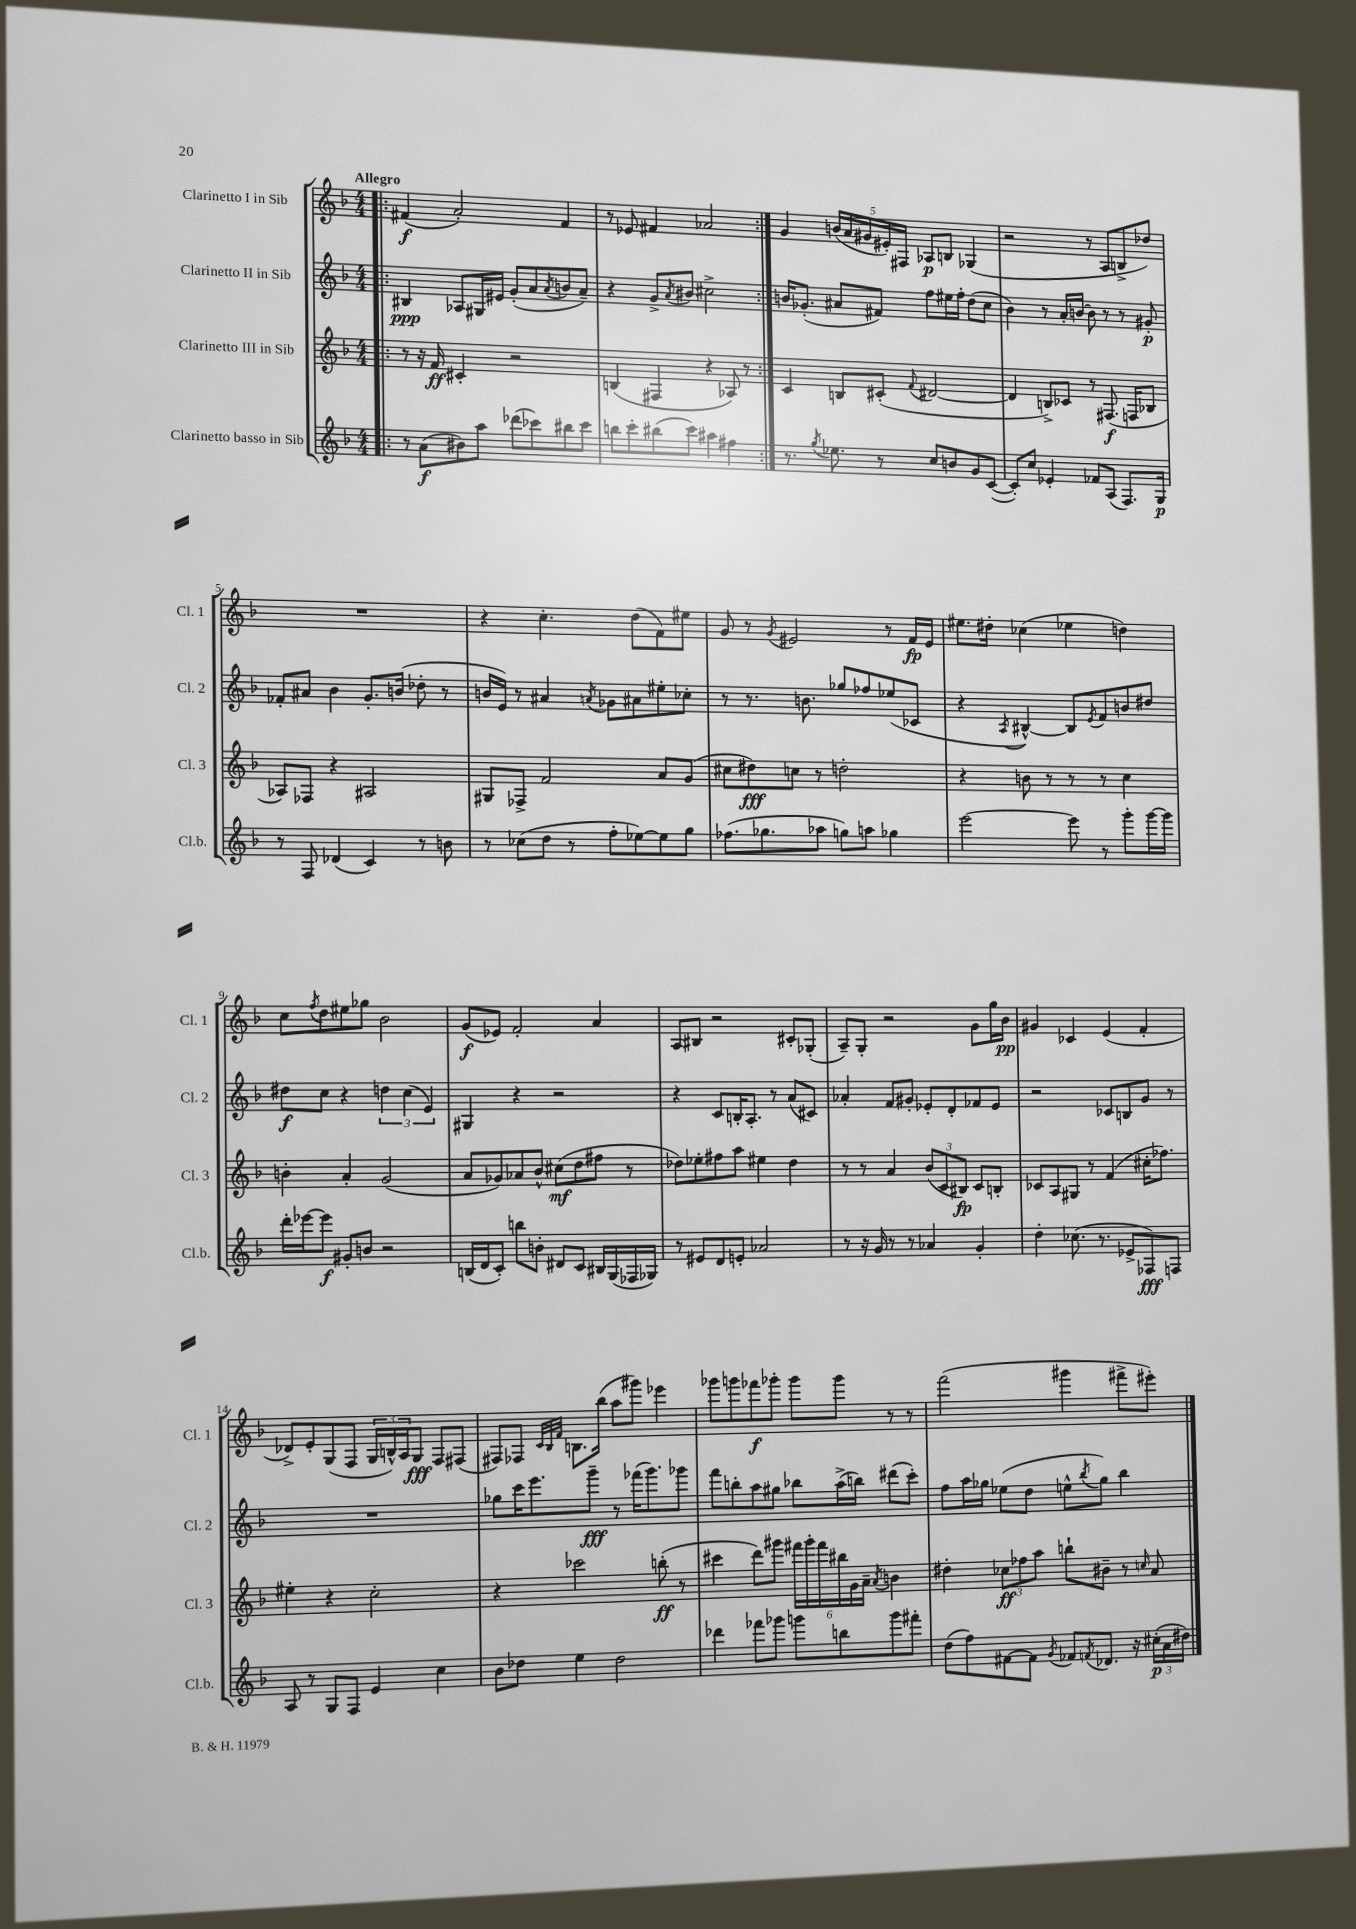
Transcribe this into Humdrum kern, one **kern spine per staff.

**kern	**kern	**kern	**kern
*staff4	*staff3	*staff2	*staff1
*clefG2	*clefG2	*clefG2	*clefG2
*k[b-]	*k[b-]	*k[b-]	*k[b-]
*M4/4	*M4/4	*M4/4	*M4/4
=!|:	=!|:	=!|:	=!|:
8r	8r	4B#	(4f#
(8a	16r	.	.
.	16f	.	.
8b#)	4c#'	8A-	2a')
8aa	.	16G#	.
.	.	16e#	.
(8ddd-	2r	(8g'	.
8ccc-)	.	8a	.
.	.	8qa	.
8bb#	.	8b	4f#
8ccc-	.	8a~)	.
=	=	=	=
8bb	(4B	4r	8r
8ccc'	.	.	8e-
(8bb#	4F#	8g^	4f#
.	.	8qa	.
8ccc)	.	8b#	.
4aa#	4r	2cc#^	2a-
4ff#	8A-)	.	.
.	8r	.	.
=:|!	=:|!	=:|!	=:|!
8.r	4c	16b	4g
.	.	(8.g-'	.
8qgg	.	.	.
8.ee-	.	.	.
.	8B	8a#	(20b
.	.	.	20a
.	.	.	20g#
8r	(8c#'	8f#)	.
.	.	.	20e#')
.	.	.	20F#
.	8qqf	.	.
8cc	[2d#	8ff	8A-
8b	.	16ee#	8B
.	.	16ff'	.
8g	.	(8dd	(4G-
([8c	.	8cc	.
=	=	=	=
8c'])	4d#]	4b-)	2r
8cc	.	.	.
4e-'	8B^)	8r	.
.	8c-	16a'	.
.	.	[16b	.
8f-	8r	8b]	8r
(8A	(8.F#	8r	8A
8.F)	.	8r	8B^
.	16F	.	.
.	8B-	8g#'	8dd-)
16G	.	.	.
=	=	=	=
8r	8A-)	8f-'	1r
8F	8F-	8a#	.
(4d-	4r	4b-	.
4c)	2A#	8.g'	.
.	.	(16b	.
8r	.	8dd-'	.
8b	.	8r	.
=	=	=	=
8r	8G#	16b	4r
.	.	16e)	.
(8cc-	8F-^	8r	.
8dd	2f	4a#	4.cc'
8r	.	.	.
.	.	8qa	.
8ff'	.	8g-	.
[8ee-)	.	8a#	(8dd
8ee-]	8a	8ee#'	8f)
8gg	(8g	8cc-'	8ee#
=	=	=	=
(8.ff-	8cc#	8r	8g
.	8dd#)	8.r	8r
8.gg-	.	.	.
.	.	.	8qg
.	8cc	.	2e#
.	.	8.b	.
8aa-	8r	.	.
8gg)	2dd'	8gg-	.
8aa	.	8ff-	.
4gg-	.	(8ee-	8r
.	.	8c-	16f
.	.	.	16e#
=	=	=	=
[2eee	4r	4r	8.ee#
.	.	.	16dd#'
.	.	8qA	.
.	8b	[4B#^^)	(4cc-
.	8r	.	.
8eee]	8r	8B#]	4ee-
.	.	8qe	.
8r	8r	8f	.
8ggg'	4cc	8b	4dd)
[16ggg	.	8dd#	.
16ggg]	.	.	.
=	=	=	=
16ddd'	4b'	8dd#	8cc
[16eee-	.	.	.
.	.	.	8qff
8eee-]	.	8cc	8dd
8g#'	4a'	4r	8ee#
8b	.	.	8gg-
2r	(2g	6dd	2b-
.	.	(6cc	.
.	.	6e)	.
=	=	=	=
(16B	8a	4G#	(8g
16d	.	.	.
8c')	8g-)	.	8e-)
8bb	8a-	4r	2f'
8b'	8b-^^	.	.
8d#	(8cc#	2r	.
8c	8dd	.	.
16B#	8ff#	.	4a
(16G	.	.	.
16F-	8r	.	.
16G-)	.	.	.
=	=	=	=
8r	8dd-)	4r	8A
8e#	8ee-'	.	8B#
8d	8ff#	8c	2r
8e'	8aa	16B'	.
.	.	8.A'	.
2a-	4ee#	.	.
.	.	8r	.
.	4dd-	(8a	8c#'
.	.	8c#)	(8G-'
=	=	=	=
8r	8r	4a-'	8A~)
16r	8r	.	8G'
16g	.	.	.
8r	4a	8f	2r
8r	.	8g#'	.
4a-	(12b-	8e-'	.
.	12c	.	.
.	.	8d'	.
.	12B#)	.	.
4g'	8c	8f-	8g
.	8B'	8e-	16gg
.	.	.	16b-
=	=	=	=
4dd'	8c-	2r	4g#
.	8A	.	.
(8.cc-	8G#	.	4c-
.	8r	.	.
8.r	.	.	.
.	(4f	8c-	(4e
8e-^	.	8B	.
8F-)	16cc#'	8g	4f'
.	8.ff-)	.	.
8F	.	8r	.
=	=	=	=
8A	4ee#'	1r	8d-^)
8r	.	.	8e'
8G	4r	.	(8G
8F	.	.	8F
4e	2cc'	.	24G
.	.	.	24B^^)
.	.	.	24A
.	.	.	8G
4cc	.	.	8F
.	.	.	(8F#
=	=	=	=
8b-	4r	8gg-	8F#)
8dd-	.	16ccc	8F-
.	.	8.eee	.
.	.	.	32qqc
.	.	.	32qqB-
.	.	.	32qqf
4ee	2ccc-	.	8.B
.	.	8ggg~	.
.	.	.	(16bb-
2dd-	.	8r	8aa
.	.	(16fff-	8ggg#)
.	.	8.ggg)	.
.	(8bb'	.	4eee-
.	8r	8ggg-	.
=	=	=	=
4ddd-	4ccc#	8fff	8ggg-
.	.	8bb'	8ggg
8fff-	8ddd)	8aa	8fff-
8ggg-	8ggg#	8gg#	8ggg-'
8ggg	24fff#	8bb-	8ggg-
.	24ggg#'	.	.
.	24fff#	.	.
8bb	24bb#	(16aa^	8ggg-
.	24g	.	.
.	.	16bb)	.
.	24a~	.	.
.	8qa	.	.
8ggg	4b	(8ddd#	8r
8fff#'	.	8ccc')	8r
=	=	=	=
(8dd	4dd#'	8ff	(2fff
8ff)	.	16aa	.
.	.	16gg-	.
[8f#	12cc-	(8ee-	.
.	12ff-	.	.
8f#]	.	8dd	.
.	12aa	.	.
8qg	.	.	.
8f-	8bb`	8ee^^	4ggg#
8qf	.	8qbb-	.
8.d-	8b#~	8gg-)	.
.	8r	4bb-	8fff#^
16r	.	.	.
.	16qqcc	.	.
(24cc#'	8a	.	8eee#')
24a	.	.	.
24dd#)	.	.	.
==	==	==	==
*-	*-	*-	*-
